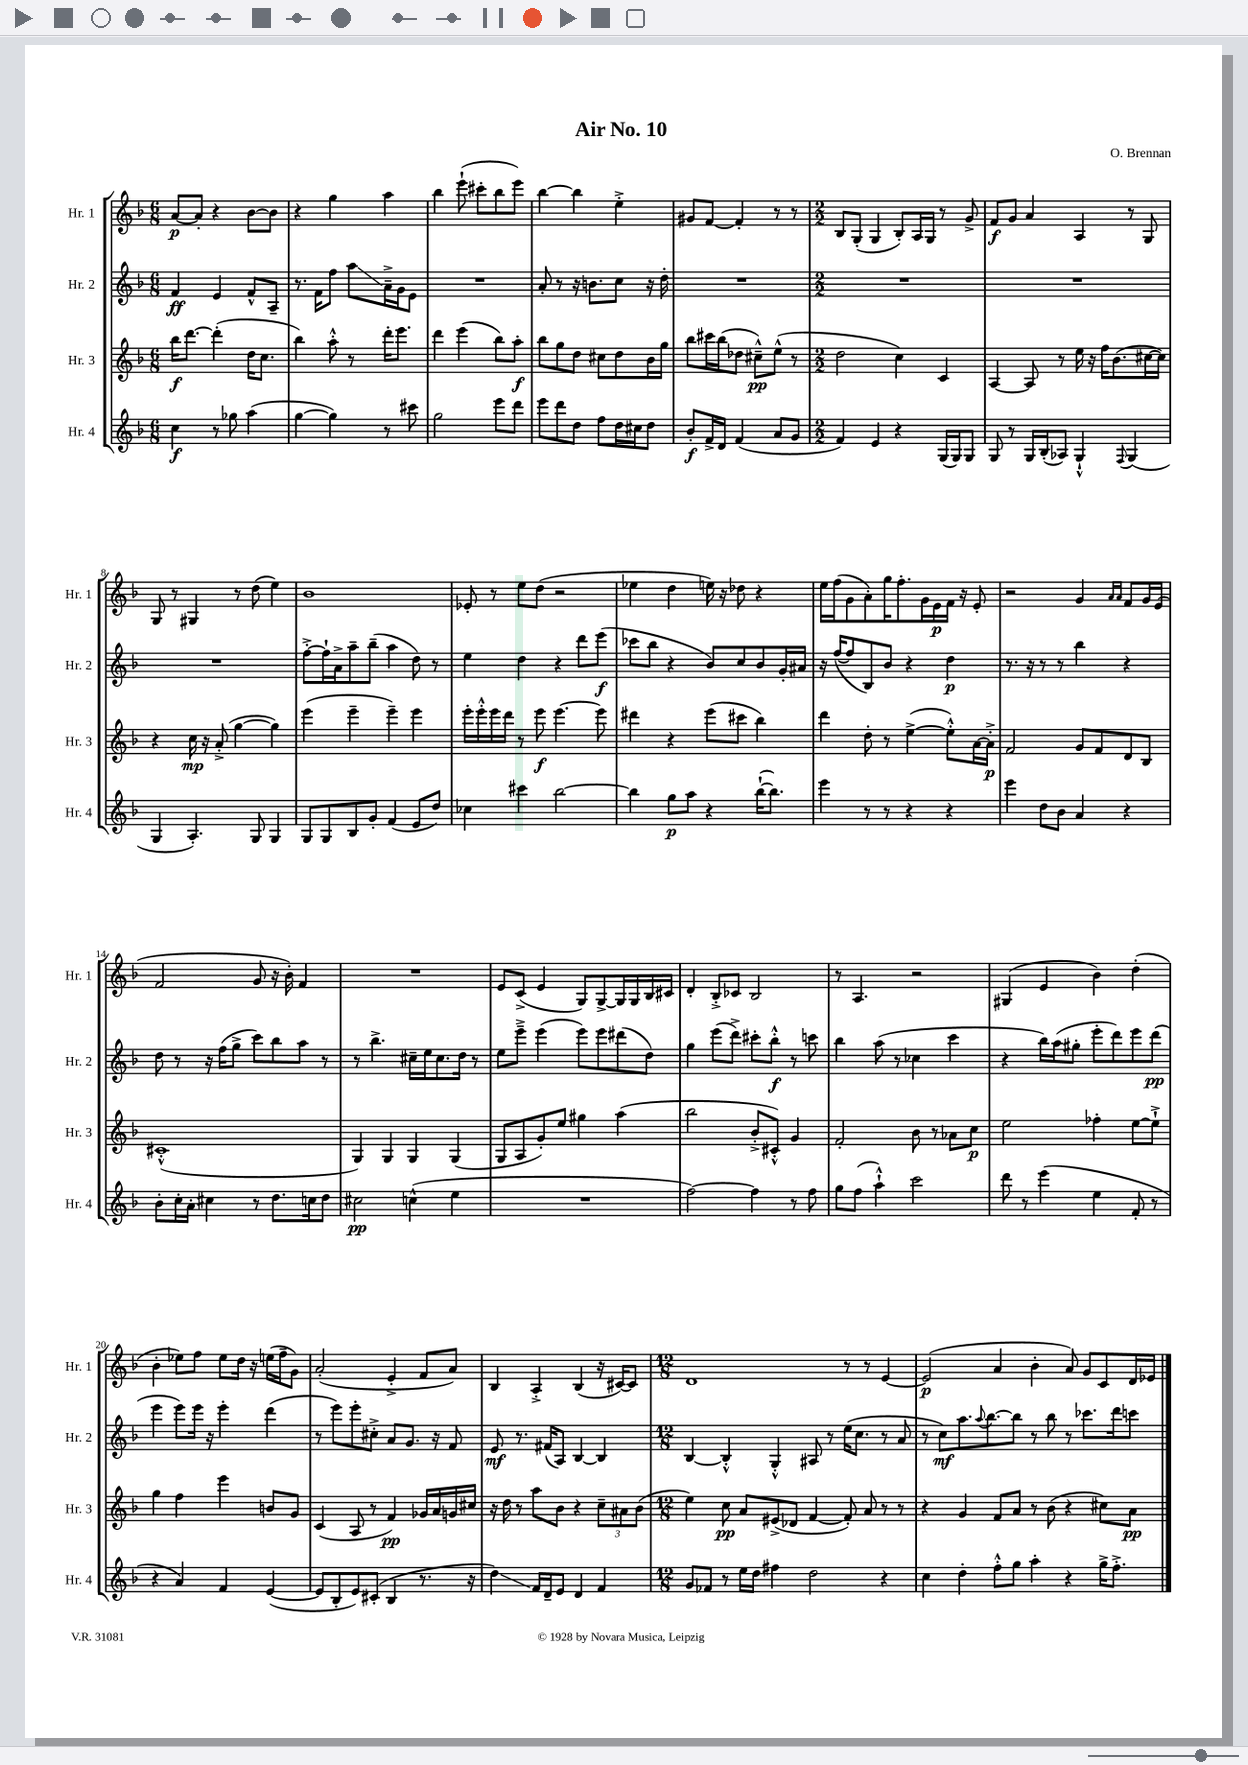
\header { title = "Air No. 10" composer = "O. Brennan" }
<<
\new StaffGroup <<
\new Staff = "s0" \with { instrumentName = "Hr. 1" shortInstrumentName = "Hr. 1" } {
    \clef treble \key f \major \numericTimeSignature \time 6/8
    a'8~\p a'8-. r4 bes'8~ bes'8 |
    r4 g''4 a''4 |
    bes''4 e'''8-!( cis'''8-. bes''8 e'''8) |
    bes''4~ bes''4 e''4-.-> |
    gis'8 f'8~ f'4-. r8 r8 |
    \numericTimeSignature \time 2/2 bes8 g8-.( g4 bes8-.) a16 g16 r8 g'8-> |
    f'8\f g'8 a'4 a4 r8 g8 |
    g8 r8 gis4 r8 d''8( e''4) |
    bes'1 |
    ees'8-. r8 e''8 d''8( r2 |
    ees''4 d''4 e''16) r16 des''8 r4 |
    e''16 f''16( g'8 a'8-.) g''16 f''8.-. g'16 e'16\p f'16 r16 e'8-. |
    r2 g'4 \grace { a'16 a'16 } f'8 g'16 e'16( |
    f'2 g'8 r16 bes'16-.) f'4 |
    R1 |
    e'8 c'8->( e'4 g8) g8~-> g16 g16 bes16 cis'16 |
    d'4-. bes8-.-> ces'8 bes2 |
    r8 a4. r2 |
    gis4( e'4 bes'4) d''4-.( |
    bes'4-. ees''8) f''8 ees''8 d''16 r16 e''16( f''16-- g'8) |
    a'2-.( e'4-.-> f'8 a'8) |
    bes4 a4-.-> bes4( r16 cis'16~) cis'8 |
    \numericTimeSignature \time 12/8 d'1 r8 r8 e'4~ |
    e'2\p( a'4 bes'4-. a'8) g'8 c'8 d'16 ees'16 \bar "|." |
}
\new Staff = "s1" \with { instrumentName = "Hr. 2" shortInstrumentName = "Hr. 2" } {
    \clef treble \key f \major \numericTimeSignature \time 6/8
    f'4\ff e'4 f'8-^ a8-- |
    r8. f'16 f''8 a''8\glissando a'16---> g'16 e'8 |
    R2. |
    a'8-. r8 r16 b'8. c''8 r16 d''16-. |
    R2. |
    \numericTimeSignature \time 2/2 R1 |
    R1 |
    R1 |
    f''8~-.-> f''16-! a'16-> a''8-- bes''8--( a''4 d''8) r8 |
    e''4 d''4 r4 d'''8 e'''8\f( |
    ces'''8 bes''8 r4 bes'8) c''8 bes'8 g'16-. ais'16 |
    r16 f''16~( f''8 bes8) bes'8 r4 d''4\p |
    r8. r16 r8 r8 bes''4 r4 |
    d''8 r8 r16 f''16( g''8-> c'''8) bes''8 a''8 r8 |
    r8 bes''4.-> cis''16-- e''16 cis''8. d''16 r8 |
    e''8 e'''8---> e'''4( e'''8) e'''8 dis'''8( d''8) |
    g''4 e'''8( d'''8->) cis'''8-. bes''8-.-^\f r8 c'''8 |
    bes''4 a''8( r8 ces''4 c'''4 |
    r4 bes''16) a''16( gis''8-. e'''8-. d'''8) e'''8 d'''8\pp( |
    e'''4 e'''8) e'''16 r16 e'''4-. d'''4( |
    r8 e'''8) e'''8-. cis''8-.-> a'8 g'8. r16 f'8 |
    e'8\mf r8. fis'16( a8) bes4~ bes4 |
    \numericTimeSignature \time 12/8 bes4~ bes4-.-^ g4-.-^ ais8 r8 e''16( c''8. r8 a'8 |
    r8 c''8\mf) a''8. \appoggiatura { a''8 } bes''8.~ bes''8 r8 bes''8 r8 ces'''8. d'''16 c'''8 \bar "|." |
}
\new Staff = "s2" \with { instrumentName = "Hr. 3" shortInstrumentName = "Hr. 3" } {
    \clef treble \key f \major \numericTimeSignature \time 6/8
    bes''16\f d'''8.~ d'''4-.( d''16 c''8. |
    bes''4) a''8-.-^ r8 d'''16-. e'''8. |
    d'''4 e'''4( bes''8) a''8-.\f |
    bes''8 g''8 d''8 cis''8 d''8 bes'16 g''16 |
    bes''8 cis'''16 bes''16( des''8 cis''8---^\pp) e''8-^( r8 |
    \numericTimeSignature \time 2/2 d''2 c''4) c'4 |
    a4~ a8 r8 e''16 r16 f''16 bes'8.( cis''16~ cis''16) |
    r4 c''16\mp r16 a'8-.->( g''4~ g''4) |
    e'''4( e'''4-- e'''4--) e'''4 |
    e'''16-. e'''16-.-^ e'''16 d'''16 r8 e'''8\f e'''4.~ e'''8 |
    dis'''4 r4 e'''8( cis'''8 bes''4) |
    d'''4 d''8-. r8 e''4~->( e''8-.-^) a'16~ a'16-.->\p |
    f'2 g'8 f'8 d'8 bes8 |
    cis'1-.-^( |
    g4) g4 g4 g4( |
    g8 a8 g'8-.) e''8 gis''4 a''4( |
    bes''2 bes'8-.-> cis'8-.-^) g'4 |
    f'2-. bes'8 r8 aes'8 c''8\p |
    e''2 fes''4-. e''8~ e''8-!-> |
    g''4 f''4 e'''4 b'8 g'8 |
    c'4( a8 r8 f'4\pp) ges'16 a'16 g'16 cis''16 |
    r16 d''16 r8 a''8 bes'8 r4 \tuplet 3/2 { c''8-- ais'8 bes'8( } |
    \numericTimeSignature \time 12/8 e''4) c''8\pp a'8 eis'8->( des'8 f'4~ f'8-.) a'8 r8 r8 |
    r4 g'4 f'8 a'8 r8 bes'8( r4 cis''8) a'8\pp \bar "|." |
}
\new Staff = "s3" \with { instrumentName = "Hr. 4" shortInstrumentName = "Hr. 4" } {
    \clef treble \key f \major \numericTimeSignature \time 6/8
    c''4\f r8 ges''8 a''4( |
    g''4~ g''4) r8 cis'''8 |
    g''2 e'''8 d'''8 |
    e'''8 d'''8 d''8 f''8 d''16 cis''16 d''8 |
    bes'8-.\f f'16-> d'16 f'4( a'8 g'8 |
    \numericTimeSignature \time 2/2 f'4) e'4 r4 g16( g16) g8 |
    g8 r8 g16 bes16-.( aes8) g4-!-^ \appoggiatura { f8 } g4( |
    g4 a4.-.) g8 g4 |
    g8 g8 bes8 g'8-. f'4( e'8 d''8) |
    ces''4 cis'''4 bes''2~ |
    bes''4 g''8\p a''8 r4 bes''16~-!( bes''8.) |
    e'''4 r8 r8 r4 r4 |
    e'''4 d''8 bes'8 a'4 r4 |
    bes'8-. c''16-. a'16-. cis''4 r8 d''8. c''16 d''8 |
    cis''2\pp c''4-^( e''4 |
    R1 |
    f''2~) f''4 r8 f''8 |
    g''8 f''8( a''4-!-^) c'''2 |
    d'''8 r8 e'''4( e''4 f'8-. r8 |
    r4 a'4) f'4 e'4~( |
    e'8 bes8-. e'8) cis'8-.( bes4 r8. r16 |
    d''4\glissando) f'16 d'16-- e'8 d'4 f'4 |
    \numericTimeSignature \time 12/8 g'8 fes'8 r8 e''16 d''16 fis''4 d''2 r4 |
    c''4 d''4-. f''8-.-^ g''8 a''4-. r4 g''16-> f''8.-.-> \bar "|." |
}
>>
>>
